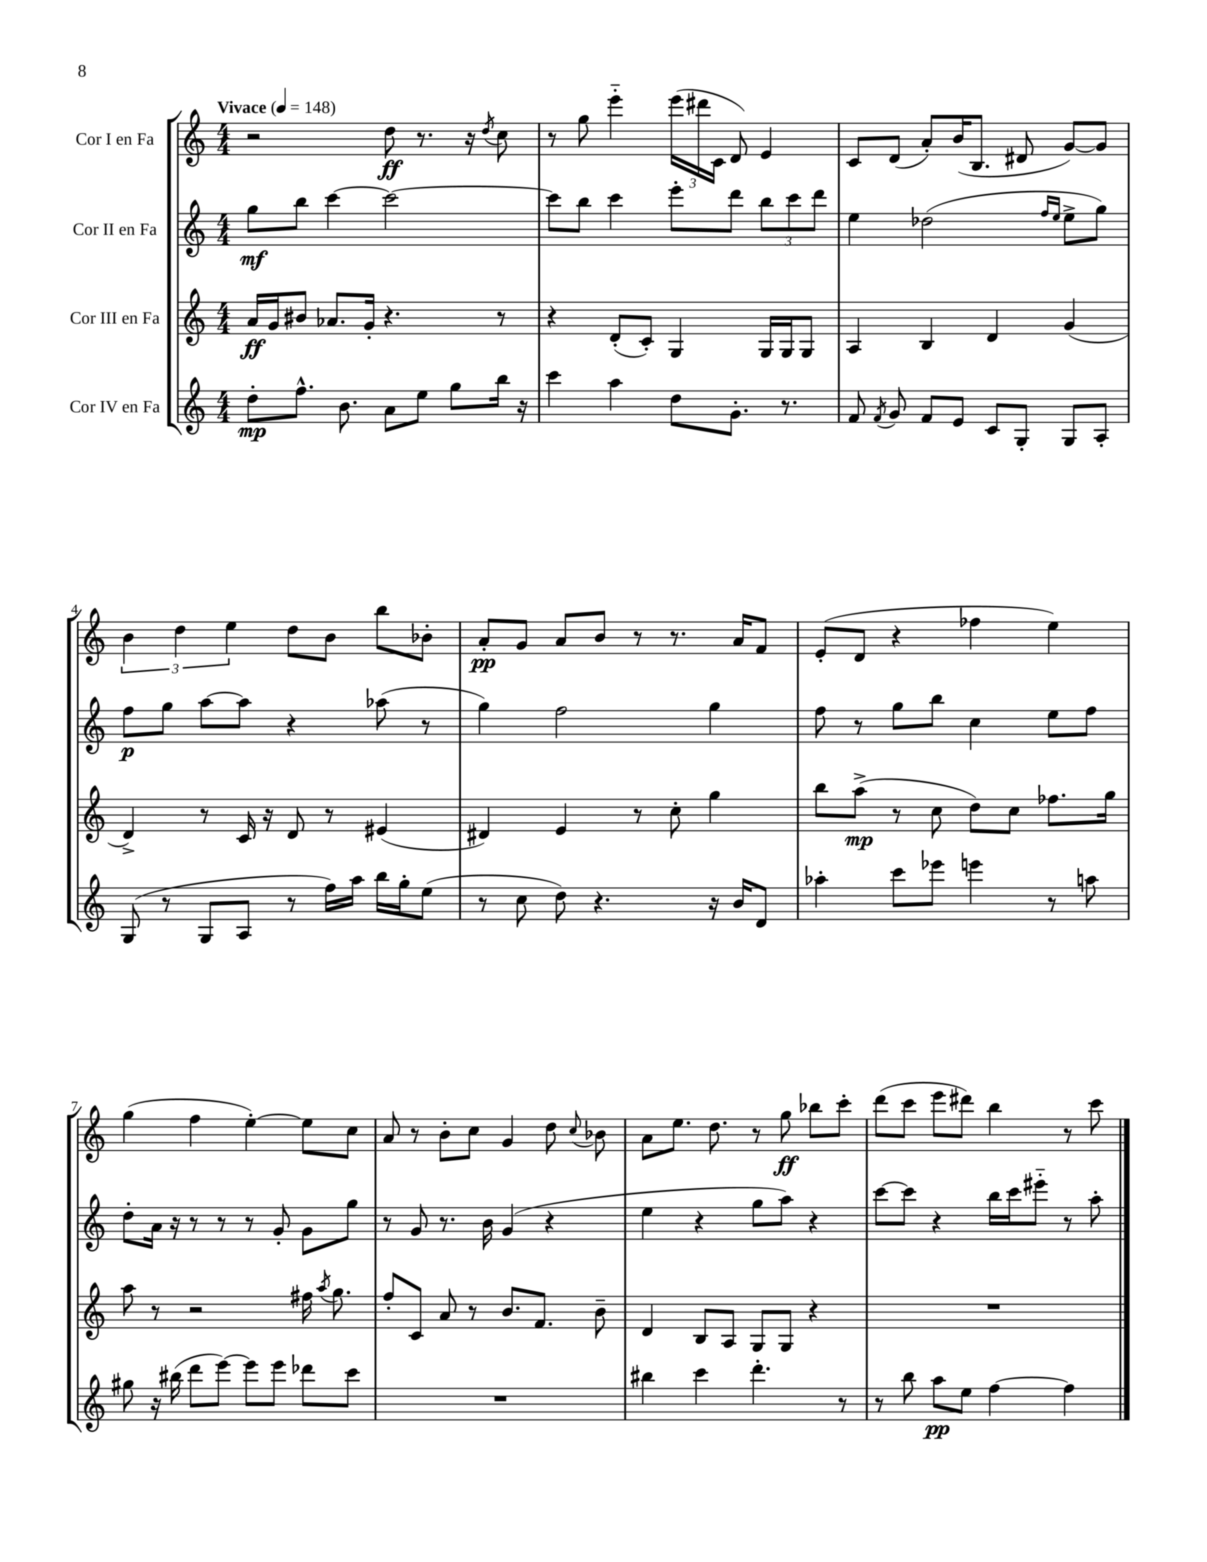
<<
\new StaffGroup <<
\new Staff = "s0" \with { instrumentName = "Cor I en Fa" } {
    \clef treble \key c \major \numericTimeSignature \time 4/4 \tempo "Vivace" 4 = 148
    \autoBeamOff r2 d''8\ff r8. r16 \acciaccatura { d''8 } c''8 |
    r8 g''8 e'''4-_ \tuplet 3/2 { e'''16[( dis'''16 c'16] } d'8) e'4 |
    c'8[ d'8]( a'8[-.) b'16( b8.] dis'8 g'8[~) g'8] |
    \tuplet 3/2 { b'4 d''4 e''4 } d''8[ b'8] b''8[ bes'8]-. |
    a'8[-.\pp g'8] a'8[ b'8] r8 r8. a'16[ f'8] |
    e'8[-.( d'8] r4 fes''4 e''4) |
    g''4( f''4 e''4~-.) e''8[ c''8] |
    a'8 r8 b'8[-. c''8] g'4 d''8 \appoggiatura { c''8 } bes'8 |
    a'8[ e''8.] d''8. r8 g''8\ff bes''8[ c'''8]-. |
    d'''8[( c'''8] e'''8[ dis'''8]) b''4 r8 c'''8 \bar "|." |
}
\new Staff = "s1" \with { instrumentName = "Cor II en Fa" } {
    \clef treble \key c \major \numericTimeSignature \time 4/4
    \autoBeamOff g''8[\mf b''8] c'''4~ c'''2~ |
    c'''8[ b''8] c'''4 e'''8[-. d'''8] \tuplet 3/2 { b''8[ c'''8 d'''8] } |
    e''4 des''2( \grace { f''16[ e''16] } e''8[-> g''8]) |
    f''8[\p g''8] a''8[~ a''8] r4 aes''8( r8 |
    g''4) f''2 g''4 |
    f''8 r8 g''8[ b''8] c''4 e''8[ f''8] |
    d''8[-. a'16] r16 r8 r8 r8 g'8-. g'8[ g''8] |
    r8 g'8 r8. b'16 g'4( r4 |
    e''4 r4 g''8[ a''8]) r4 |
    c'''8[~ c'''8] r4 b''16[ c'''16 eis'''8]-_ r8 a''8-. \bar "|." |
}
\new Staff = "s2" \with { instrumentName = "Cor III en Fa" } {
    \clef treble \key c \major \numericTimeSignature \time 4/4
    \autoBeamOff a'16[\ff g'16 bis'8] aes'8.[ g'16]-. r4. r8 |
    r4 d'8[-.( c'8]-.) g4 g16[ g16 g8] |
    a4 b4 d'4 g'4( |
    d'4->) r8 c'16 r16 d'8 r8 eis'4( |
    dis'4) e'4 r8 c''8-. g''4 |
    b''8[ a''8]->\mp( r8 c''8 d''8[) c''8] fes''8.[ g''16] |
    a''8 r8 r2 fis''16 \acciaccatura { a''8 } g''8. |
    f''8[-. c'8] a'8 r8 b'8.[ f'8.] b'8-- |
    d'4 b8[ a8] g8[ g8] r4 |
    R1 \bar "|." |
}
\new Staff = "s3" \with { instrumentName = "Cor IV en Fa" } {
    \clef treble \key c \major \numericTimeSignature \time 4/4
    \autoBeamOff d''8[-.\mp f''8.]-^ b'8. a'8[ e''8] g''8[ b''16] r16 |
    c'''4 a''4 d''8[ g'8.]-. r8. |
    f'8 \acciaccatura { f'8 } g'8 f'8[ e'8] c'8[ g8]-. g8[ a8]-. |
    g8( r8 g8[ a8] r8 f''16[) a''16] b''16[ g''16-. e''8]( |
    r8 c''8 d''8) r4. r16 b'16[ d'8] |
    aes''4-. c'''8[ ees'''8] e'''4 r8 a''8 |
    gis''8 r16 bis''16( d'''8[ e'''8]~) e'''8[ e'''8] des'''8[ c'''8] |
    R1 |
    bis''4 c'''4 d'''4.-. r8 |
    r8 b''8 a''8[\pp e''8] f''4~ f''4 \bar "|." |
}
>>
>>
